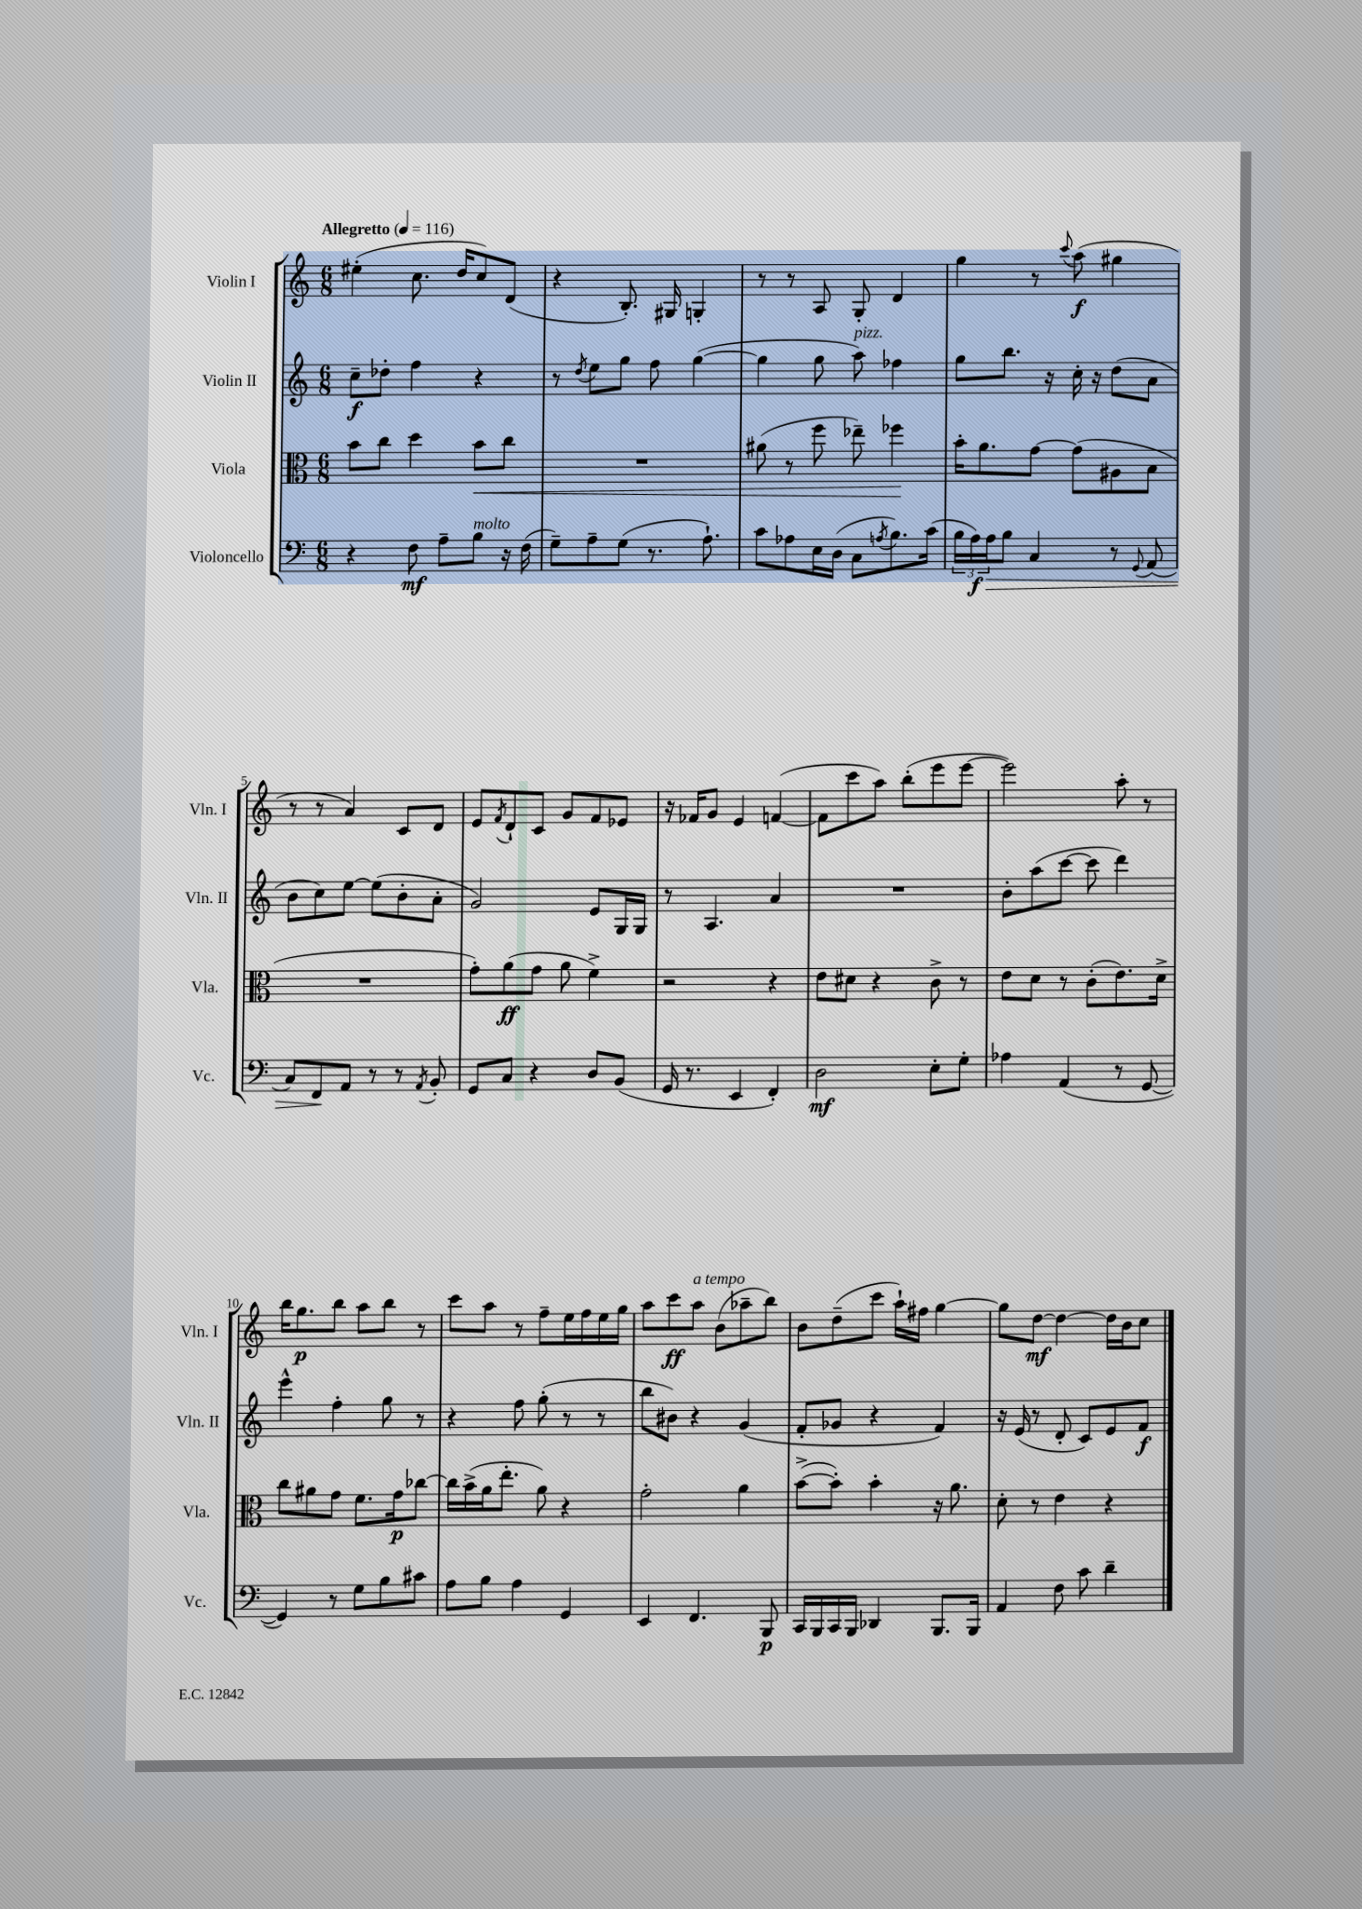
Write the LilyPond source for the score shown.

<<
\new StaffGroup <<
\new Staff = "s0" \with { instrumentName = "Violin I" shortInstrumentName = "Vln. I" } {
    \clef treble \key c \major \numericTimeSignature \time 6/8 \tempo "Allegretto" 4 = 116
    eis''4-.( c''8. d''16 c''8) d'8( |
    r4 b8.-.) gis16 g4-. |
    r8 r8 a8 g8-. d'4 |
    g''4 r8 \appoggiatura { c'''8 } a''8\f( gis''4 |
    r8 r8 a'4) c'8 d'8 |
    e'8 \acciaccatura { f'8 } d'8-! c'8 g'8 f'8 ees'8 |
    r16 fes'16 g'8 e'4 f'4~( |
    f'8 c'''8 a''8) b''8-.( e'''8 e'''8~ |
    e'''2) a''8-. r8 |
    b''16 g''8.\p b''8 a''8 b''8 r8 |
    c'''8 a''8 r8 f''8-- e''16 f''16 e''16 g''16 |
    a''8 c'''8\ff a''8^\markup { \italic "a tempo" } b'8( aes''8-- b''8) |
    b'8 d''8--( c'''8 a''16-!) fis''16 g''4~ |
    g''8 d''8~\mf d''4~ d''16 b'16 c''8 \bar "|." |
}
\new Staff = "s1" \with { instrumentName = "Violin II" shortInstrumentName = "Vln. II" } {
    \clef treble \key c \major \numericTimeSignature \time 6/8
    c''8--\f des''8-. f''4 r4 |
    r8 \acciaccatura { d''8 } e''8 g''8 f''8 g''4~( |
    g''4 g''8 a''8^\markup { \italic "pizz." }) fes''4 |
    g''8 b''8. r16 c''16-. r16 d''8( a'8 |
    b'8 c''8) e''8~ e''8( b'8-. a'8-. |
    g'2) e'8 g16 g16 |
    r8 a4. a'4 |
    R2. |
    b'8-. a''8( c'''8~ c'''8 d'''4) |
    e'''4-^ f''4-. g''8 r8 |
    r4 f''8 g''8-.( r8 r8 |
    b''8 bis'8) r4 g'4( |
    f'8-. ges'8 r4 f'4) |
    r16 e'16( r8 d'8-. c'8) e'8 f'8\f \bar "|." |
}
\new Staff = "s2" \with { instrumentName = "Viola" shortInstrumentName = "Vla." } {
    \clef alto \key c \major \numericTimeSignature \time 6/8
    b'8 c''8 d''4 b'8\< c''8 |
    R2. |
    ais'8( r8 f''8 ees''8--) fes''4\! |
    b'16-. a'8. g'8~ g'8( ais8 b8 |
    R2. |
    g'8-.) a'8\ff( g'8 a'8 f'4->) |
    r2 r4 |
    e'8 dis'8 r4 c'8-> r8 |
    e'8 d'8 r8 c'8-.( e'8.) d'16-> |
    c''8 ais'8 g'8 f'8. g'16\p ces''8~ |
    ces''16 b'16->( a'16 e''8.-. a'8) r4 |
    g'2-. a'4 |
    b'8~->( b'8-.) b'4-. r16 a'8. |
    d'8-. r8 e'4 r4 \bar "|." |
}
\new Staff = "s3" \with { instrumentName = "Violoncello" shortInstrumentName = "Vc." } {
    \clef bass \key c \major \numericTimeSignature \time 6/8
    r4 f8\mf a8-- b8^\markup { \italic "molto" } r16 f16( |
    g8--) a8-- g8( r8. a8.-!) |
    c'8 aes8 e16 d16( c8 \acciaccatura { a8 } b8.) c'16( |
    \tuplet 3/2 { b16 a16\f) a16\> } b8 c4 r8 \appoggiatura { g,8 } a,8( |
    c8) f,8\! a,8 r8 r8 \acciaccatura { a,8 } b,8-. |
    g,8 c8 r4 d8 b,8( |
    g,16 r8. e,4 f,4-.) |
    d2\mf e8-. g8-. |
    aes4 a,4( r8 g,8~ |
    g,4) r8 g8 b8 cis'8 |
    a8 b8 a4 g,4 |
    e,4 f,4. b,,8\p |
    c,16 b,,16 c,16 b,,16 des,4 b,,8. b,,16 |
    a,4 f8 c'8 d'4-- \bar "|." |
}
>>
>>
